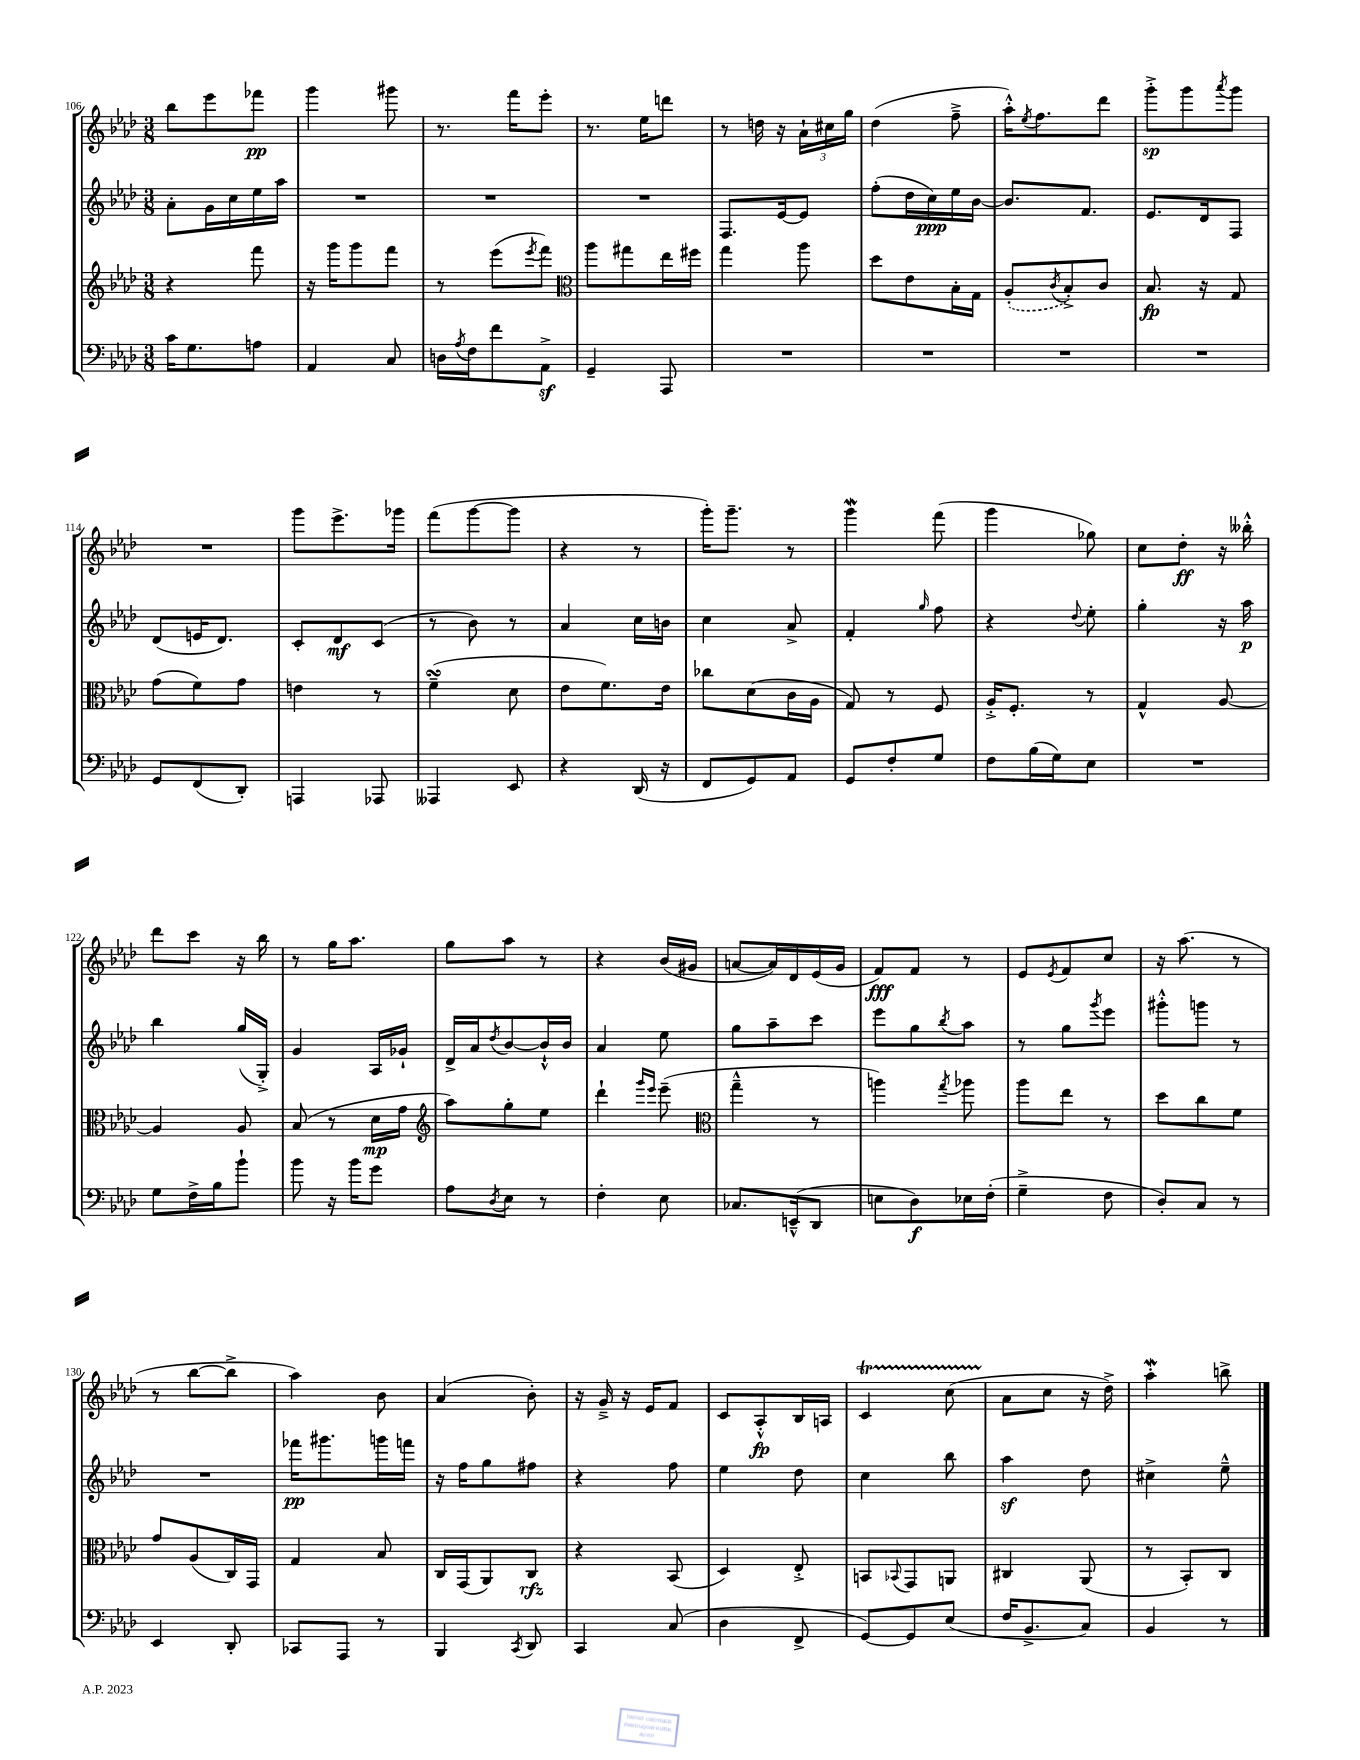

**kern	**kern	**kern	**kern
*staff4	*staff3	*staff2	*staff1
*clefF4	*clefG2	*clefG2	*clefG2
*k[b-e-a-d-]	*k[b-e-a-d-]	*k[b-e-a-d-]	*k[b-e-a-d-]
*M3/8	*M3/8	*M3/8	*M3/8
16c\LK	4r	8a-'\L	8bb-\L
8.G\	.	.	.
.	.	16g\L	8eee-\
.	.	16cc\	.
8A\J	8fff\	16ee-\	8fff-\J
.	.	16aa-\JJ	.
=	=	=	=
4AA-/	16r	4.r	4ggg\
.	16ggg\LK	.	.
.	8ggg\	.	.
8C/	8fff\J	.	8ggg#\
=	=	=	=
16D\LL	8r	4.r	8.r
8qA-/	.	.	.
16F\J	.	.	.
8f\	(8eee-\L	.	.
.	.	.	16fff\LK
.	8qeee-/	.	.
8AA-^\J	8fff\J)	.	8eee-'\J
=	=	=	=
*	*clefC3	*	*
4GG~/	8aa-\L	4.r	8.r
.	8gg#\	.	.
.	.	.	16ee-\LK
8AAA-/	16ee-\L	.	8ddd\J
.	16ff#\JJ	.	.
=	=	=	=
4.r	4gg\	8.F/L	8r
.	.	.	16dd\
.	.	[16e-/k	16r
.	8aa-\	8e-/]J	24a-`\LL
.	.	.	24cc#\
.	.	.	24gg\JJ
=	=	=	=
4.r	8dd-\L	(8ff'\L	(4dd-\
.	8e-\	16dd-\L	.
.	.	16cc\)	.
.	16B-'\L	16ee-\	8ff~^\
.	16G\JJ	[16b-\JJ	.
=	=	=	=
4.r	(8A-'/L	8.b-/]L	16aa-'^^\LK)
.	.	.	8qee-/
.	.	.	8.ff\
.	8qc/	.	.
.	8B-'^/)	.	.
.	.	8.f/J	.
.	8c/J	.	8ddd-\J
=	=	=	=
4.r	8.B-/	8.e-/L	8ggg'^\L
.	.	.	8ggg\
.	16r	16d-/k	.
.	.	.	8qaaa-/
.	8G/	8F/J	8ggg\J
=	=	=	=
8GG/L	(8g\L	(8d-/L	4.r
(8FF/	8f\)	16e/K	.
.	.	8.d-/J)	.
8DD-'/J)	8g\J	.	.
=	=	=	=
4AAA/	4e\	8c'/L	8ggg\L
.	.	8d-/	8.eee-^\
8AAA-/	8r	(8c/J	.
.	.	.	16ggg-\Jk
=	=	=	=
4AAA--/	(4f~\	8r	(8fff\L
.	.	8b-\)	[8ggg\
8EE-/	8d-\	8r	8ggg\]J
=	=	=	=
4r	8e-\L	4a-/	4r
.	8.f\)	.	.
(16DD-/	.	16cc\LL	8r
16r	16e-\Jk	16b\JJ	.
=	=	=	=
8FF/L	8cc-\L	4cc\	16ggg'\LK)
.	.	.	8.ggg~\J
8GG/)	(8d-\	.	.
8AA-/J	16c\L	8a-^/	8r
.	16A-\JJ	.	.
=	=	=	=
8GG/L	8G/)	4f'/	4ggg\
8F'/	8r	.	.
.	.	16qqgg/	.
8G/J	8F/	8ff\	(8fff\
=	=	=	=
8F\L	16A-'^/LK	4r	4ggg\
.	8.F'/J	.	.
(16B-\L	.	.	.
16G\J)	.	.	.
.	.	8qqdd-/	.
8E-\J	8r	8ee-'\	8gg-\)
=	=	=	=
4.r	4G^^/	4gg'\	8cc\L
.	.	.	8dd-'\J
.	[8A-/	16r	16r
.	.	16aa-\	16bb--'^^\
=	=	=	=
8G\L	4A-/]	4bb-\	8ddd-\L
16F^\L	.	.	8ccc\J
16B-\J	.	.	.
8b-`\J	8A-/	(16gg/LL	16r
.	.	16G'^/JJ)	16bb-\
=	=	=	=
8b-\	(8B-/	4g/	8r
16r	8r	.	16gg\LK
16b-\LK	.	.	8.aa-\J
8g\J	16d-\LL	16A-/LL	.
.	16g\JJ	16g-`/JJ	.
=	=	=	=
*	*clefG2	*	*
8A-\L	8aa-\L)	16d-^/LL	8gg\L
.	.	16a-/J	.
8qD-/	.	8qdd-/	.
8E-\J	8gg'\	[8b-/	8aa-\J
8r	8ee-\J	16b-`^^/]L	8r
.	.	16b-/JJ	.
=	=	=	=
4F'\	4ddd-`\	4a-/	4r
.	16qqggg/LL	.	.
.	16qqeee-/JJ	.	.
8E-\	(8eee-~\	8ee-\	(16b-/LL
.	.	.	16g#/JJ
=	=	=	=
*	*clefC3	*	*
8.C-/L	4gg~^^\	8gg\L	[8a/L
.	.	8aa-~\	16a/]L)
(16EE~^^/k	.	.	16d-/
8DD-/J	8r	8ccc\J	(16e-/
.	.	.	16g/JJ
=	=	=	=
8E\L	4aa\)	8eee-\L	8f/L)
8D-\)	.	8gg\	8f/J
.	8qgg/	8qbb-/	.
16E-\L	8aa-\	8aa-\J	8r
(16F'\JJ	.	.	.
=	=	=	=
4G~^\	8aa-\L	8r	8e-/L
.	.	.	8qe-/
.	8ee-\J	8gg\L	8f/
.	.	8qggg/	.
8F\	8r	8eee-\J	8cc/J
=	=	=	=
8D-'/L)	8dd-\L	8ggg#'^^\L	16r
.	.	.	(8.aa-\
8C/J	8cc\	8ggg\J	.
8r	8f\J	8r	8r
=	=	=	=
4EE-/	8g/L	4.r	8r
.	(8A-/	.	[8bb-\L
8DD-'/	16C/L)	.	8bb-^\]J
.	16GG/JJ	.	.
=	=	=	=
8CC-/L	4G/	16fff-\LK	4aa-\)
.	.	8.ggg#\	.
8AAA-/J	.	.	.
8r	8B-/	16ggg\L	8b-\
.	.	16fff\JJ	.
=	=	=	=
4BBB-/	16C/LL	16r	(4a-/
.	(16GG/J	16ff\LK	.
.	8AA-/)	8gg\	.
8qCC/	.	.	.
8DD-/	8C/J	8ff#\J	8b-'\)
=	=	=	=
4CC/	4r	4r	16r
.	.	.	16g~^/
.	.	.	16r
.	.	.	16e-/LK
(8C/	(8BB-/	8ff\	8f/J
=	=	=	=
4D-\	4D-/)	4ee-\	8c/L
.	.	.	8A-'^^/
8FF^/	8E-'^/	8dd-\	16B-/L
.	.	.	16A/JJ
=	=	=	=
[8GG/L)	8BB/L	4cc\	4c/
.	8qqBB-/	.	.
8GG/]	8GG/	.	.
(8E-/J	8AA/J	8bb-\	(8cc\
=	=	=	=
16F/LK	4C#/	4aa-\	8a-\L
8.BB-^/	.	.	.
.	.	.	8cc\J
8C/J)	(8AA-/	8dd-\	16r
.	.	.	16dd-^\)
=	=	=	=
4BB-/	8r	4cc#^\	4aa-'\
.	8BB-'/L)	.	.
8r	8C/J	8ee-~^^\	8bb^\
==	==	==	==
*-	*-	*-	*-
